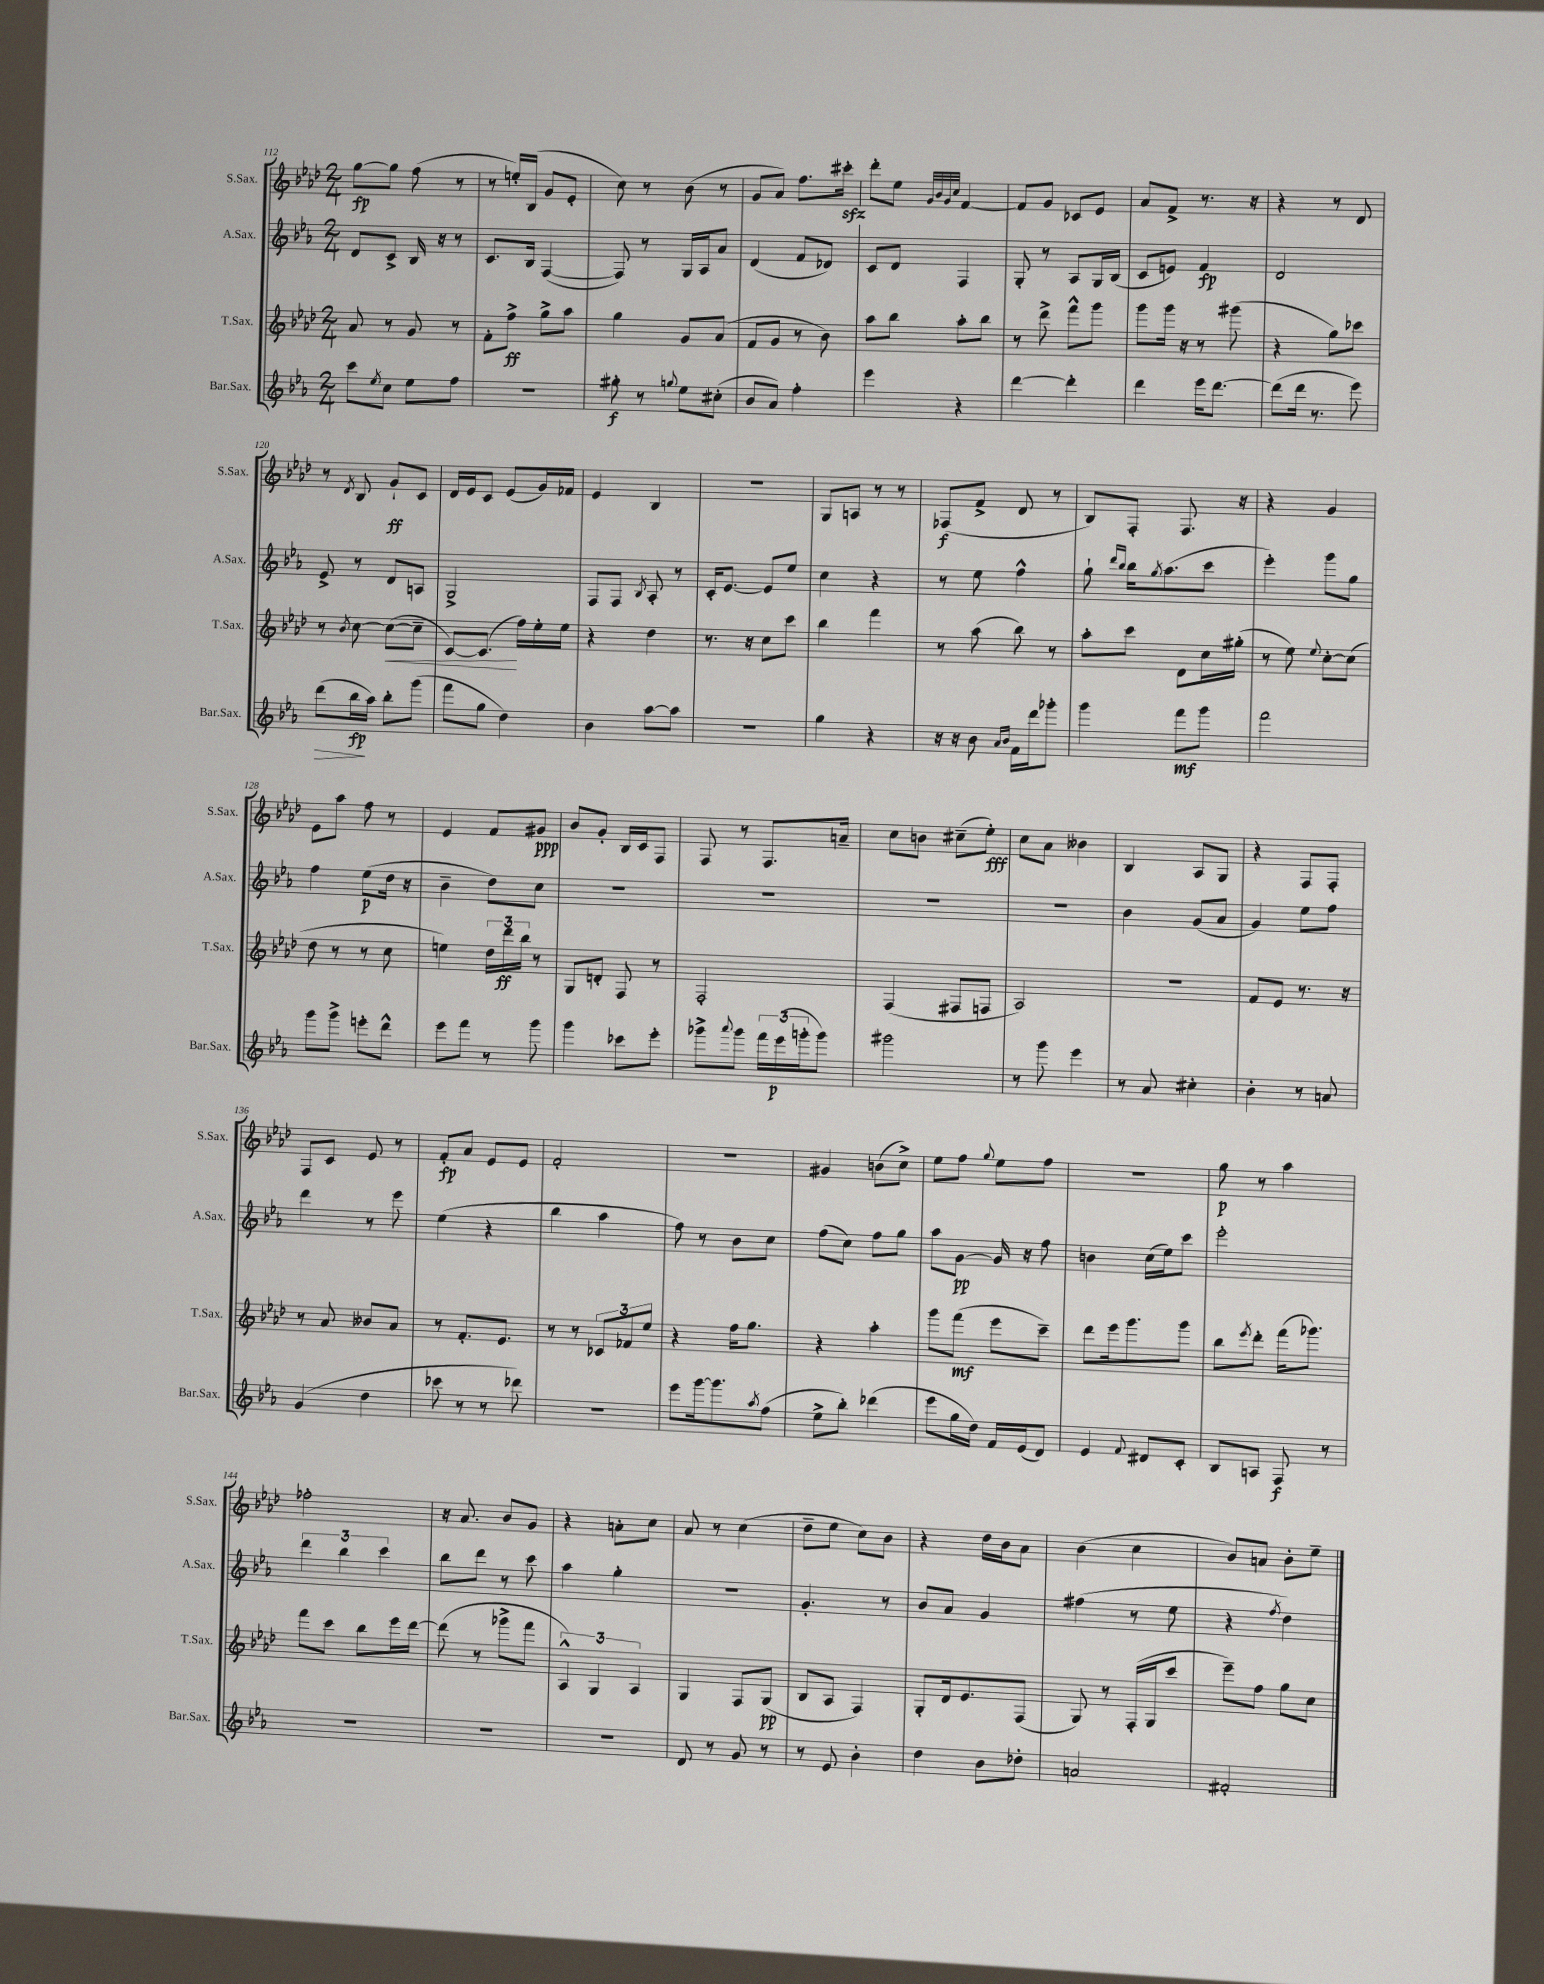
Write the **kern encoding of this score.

**kern	**kern	**kern	**kern
*staff4	*staff3	*staff2	*staff1
*clefG2	*clefG2	*clefG2	*clefG2
*k[b-e-a-]	*k[b-e-a-d-]	*k[b-e-a-]	*k[b-e-a-d-]
*M2/4	*M2/4	*M2/4	*M2/4
8ccc	8a-	8d	[8gg
8qee-	.	.	.
8cc	8r	8c^	8gg]
8ee-	8g	16B-	(8ff
.	.	16r	.
8ff	8r	8r	8r
=	=	=	=
2r	8f'	8.c	8r
.	8ff^	.	16ee')
.	.	16B-	(16B-
.	8gg^	([4F	8g
.	8aa-	.	8e-'
=	=	=	=
8gg#'	4gg	8F])	8cc)
8r	.	8r	8r
8qqgg	.	.	.
8ee-	8g	16G	(8b-
.	.	16A-	.
(8cc#'	(8a-	8a-	8r
=	=	=	=
8b-	8f	(4d	8g
8a-)	8g	.	8a-)
4ff'	8r	8f	8.ff
.	8b-)	8d-)	.
.	.	.	16ccc#'
=	=	=	=
4eee-	8aa-	8c	8ddd-'
.	8bb-	8d	8ee-
.	.	.	32qqg
.	.	.	32qqb-
.	.	.	32qqg
.	.	.	32qqcc
4r	8aa-'	4F	[4f
.	8bb-	.	.
=	=	=	=
[4ddd	8r	8G'	8f]
.	8ddd-^	8r	8g
4ddd']	8fff^^	8A-	8c-
.	8ggg	16G	8e-
.	.	(16B-	.
=	=	=	=
4ddd	8ggg	8c	8a-
.	16ggg	8e)	8f^
.	16r	.	.
16eee-	8r	4f	8.r
[8.ddd	.	.	.
.	(8ggg#	.	.
.	.	.	16r
=	=	=	=
(8ddd]	4r	2d	4r
16ddd	.	.	.
8.r	.	.	.
.	8gg)	.	8r
8eee-)	8ccc-	.	8d-
=	=	=	=
(8ddd	8r	8e-^	8r
.	8qb-	.	8qd-
16bb-	[8cc	8r	8B-
16aa-)	.	.	.
8bb-'	(8cc_	8d	8g`
(8ggg	8cc~]	8A	8c
=	=	=	=
8fff	[8c)	2G^	16d-
.	.	.	16e-
8gg	(8.c]	.	8c
4dd)	.	.	(8e-
.	16ff)	.	.
.	16ee-'	.	16g)
.	16ee-	.	16f-
=	=	=	=
4b-	4r	8F	4e-
.	.	8F	.
.	.	8qB-	.
[8aa-	4dd-	8A-'	4B-
8aa-]	.	8r	.
=	=	=	=
2r	8.r	16c'	2r
.	.	[8.e-	.
.	16r	.	.
.	8cc	8e-]	.
.	8ccc	8ee-	.
=	=	=	=
4gg	4bb-	4cc	8G
.	.	.	8A
4r	4fff	4r	8r
.	.	.	8r
=	=	=	=
16r	8r	8r	(8F-
16r	.	.	.
8b-	(8aa-	8ee-	8f^
16qqa-	.	.	.
16qqb-	.	.	.
16f	8bb-)	4ff^^	8d-
16ddd	.	.	.
8ggg-'	8r	.	8r
=	=	=	=
4ggg	8aa-'	8gg`	8B-)
.	.	16qqddd	.
.	.	16qqbb-	.
.	8ccc	16bb-	8F'
.	.	8qgg	.
.	.	(8.aa-	.
8fff	8d-	.	8.F
8ggg	16cc	8ccc	.
.	(16gg#'	.	16r
=	=	=	=
2fff	8r	4eee-')	4r
.	8ee-)	.	.
.	8qqee-	.	.
.	[8cc'	8ggg	4g
.	(8cc]	8gg	.
=	=	=	=
8ggg	8dd-	4ff	8e-
8ggg^	8r	.	8aa-
8eee'	8r	(8ee-	8ff
8ddd^^	8cc	16dd	8r
.	.	16r	.
=	=	=	=
8eee-	4ee)	4b-~	4e-
8fff	.	.	.
8r	24dd-	8dd)	8f
.	24ddd-	.	.
.	24bb-	.	.
8ggg	8r	8cc	8g#
=	=	=	=
4ggg	8G	2r	8b-
.	8d'	.	8g'
8ccc-	8F	.	16B-
.	.	.	16c
8eee-'	8r	.	8F
=	=	=	=
8ggg-^	2F'	2r	8F
8qqaaa-	.	.	.
8ggg-	.	.	8r
24fff	.	.	8.F
(24eee-	.	.	.
24ggg'	.	.	.
8ggg)	.	.	.
.	.	.	16a~
=	=	=	=
2ggg#	(4F	2r	8cc
.	.	.	8b
.	8F#	.	(8cc#~
.	8F	.	8ee-')
=	=	=	=
8r	2A-)	2r	8cc
8ggg	.	.	8a-
4eee-	.	.	4b--
=	=	=	=
8r	2r	4b-	4B-
8a-	.	.	.
4cc#'	.	(8g	8A-
.	.	8a-	8G
=	=	=	=
4b-'	8f	4g)	4r
.	8e-	.	.
8r	8.r	8ee-	8F
8a	.	8ff	8F'
.	16r	.	.
=	=	=	=
(4g	8r	4ddd	8F
.	8a-	.	8c
4dd	8b--	8r	8e-
.	8a-	8eee-	8r
=	=	=	=
8ccc-	8r	(4ee-	8f'
8r	8.f'	.	8a-
8r	.	4r	8e-
.	8.e-	.	.
8ddd-)	.	.	8e-
=	=	=	=
2r	8r	4bb-	2f'
.	8r	.	.
.	12c-	4aa-	.
.	12f-	.	.
.	12ee-	.	.
=	=	=	=
8eee-	4r	8ff)	2r
[16ggg	.	8r	.
8.ggg]	.	.	.
.	16ff	8b-	.
.	8.gg	.	.
8qaa-	.	.	.
(8ff	.	8cc	.
=	=	=	=
8ee-^	4r	(8ff	4g#
8bb-')	.	8cc)	.
(4ddd-	4aa-'	8ff	(8b
.	.	8gg	8cc^)
=	=	=	=
8eee-	8ggg	8aa-	8ee-
16gg	(8fff	[8g	8ff
16dd)	.	.	.
.	.	.	8qqgg
16f	8eee-	16g]	8ee-
(16e-	.	16r	.
8d)	8ccc~)	8ff	8ff
=	=	=	=
4e-	8ddd-	4b	2r
.	16eee-	.	.
.	8.ggg	.	.
8qqf	.	.	.
8d#	.	(16cc	.
.	.	16ee-)	.
8c'	8ggg	8ccc	.
=	=	=	=
8B-	8bb-	2eee-'	8gg
.	8qeee-	.	.
8A	8ddd-'	.	8r
8F	(16fff	.	4aa-
.	8.ggg-)	.	.
8r	.	.	.
=	=	=	=
2r	8fff	6ddd	2ff-'
.	8ccc	.	.
.	.	6bb-	.
.	8bb-	.	.
.	.	6ccc	.
.	16eee-	.	.
.	[16ddd-	.	.
=	=	=	=
2r	(8ddd-]	8bb-	16r
.	.	.	8.a-
.	8r	8ddd	.
.	8ggg-^	8r	8b-
.	8fff	8ccc	8g
=	=	=	=
2r	6A-^^)	4aa-	4r
.	6G	.	.
.	.	4gg'	8a'
.	6A-	.	.
.	.	.	8cc
=	=	=	=
8d	4G	2r	8a-
8r	.	.	8r
8g	8F	.	(4cc
8r	(8G	.	.
=	=	=	=
8r	8B-	4.g'	8dd-~
8e-	8A-	.	8ee-
4b-'	4F)	.	8cc)
.	.	8r	8b-
=	=	=	=
4dd	8G'	8b-	4r
.	16d-	8a-	.
.	8.e-	.	.
8b-	.	4g	16dd-
.	.	.	16b-
8dd-'	(8F	.	8a-
=	=	=	=
2a	8G)	(4ff#	(4b-
.	8r	.	.
.	(16F'	8r	4cc
.	16G	.	.
.	8ccc	8ee-	.
=	=	=	=
2f#'	8eee-~)	4r	8b-)
.	8ff	.	8a
.	.	8qff	.
.	8gg	4dd)	8b-'
.	8cc	.	8ee-~
==	==	==	==
*-	*-	*-	*-
